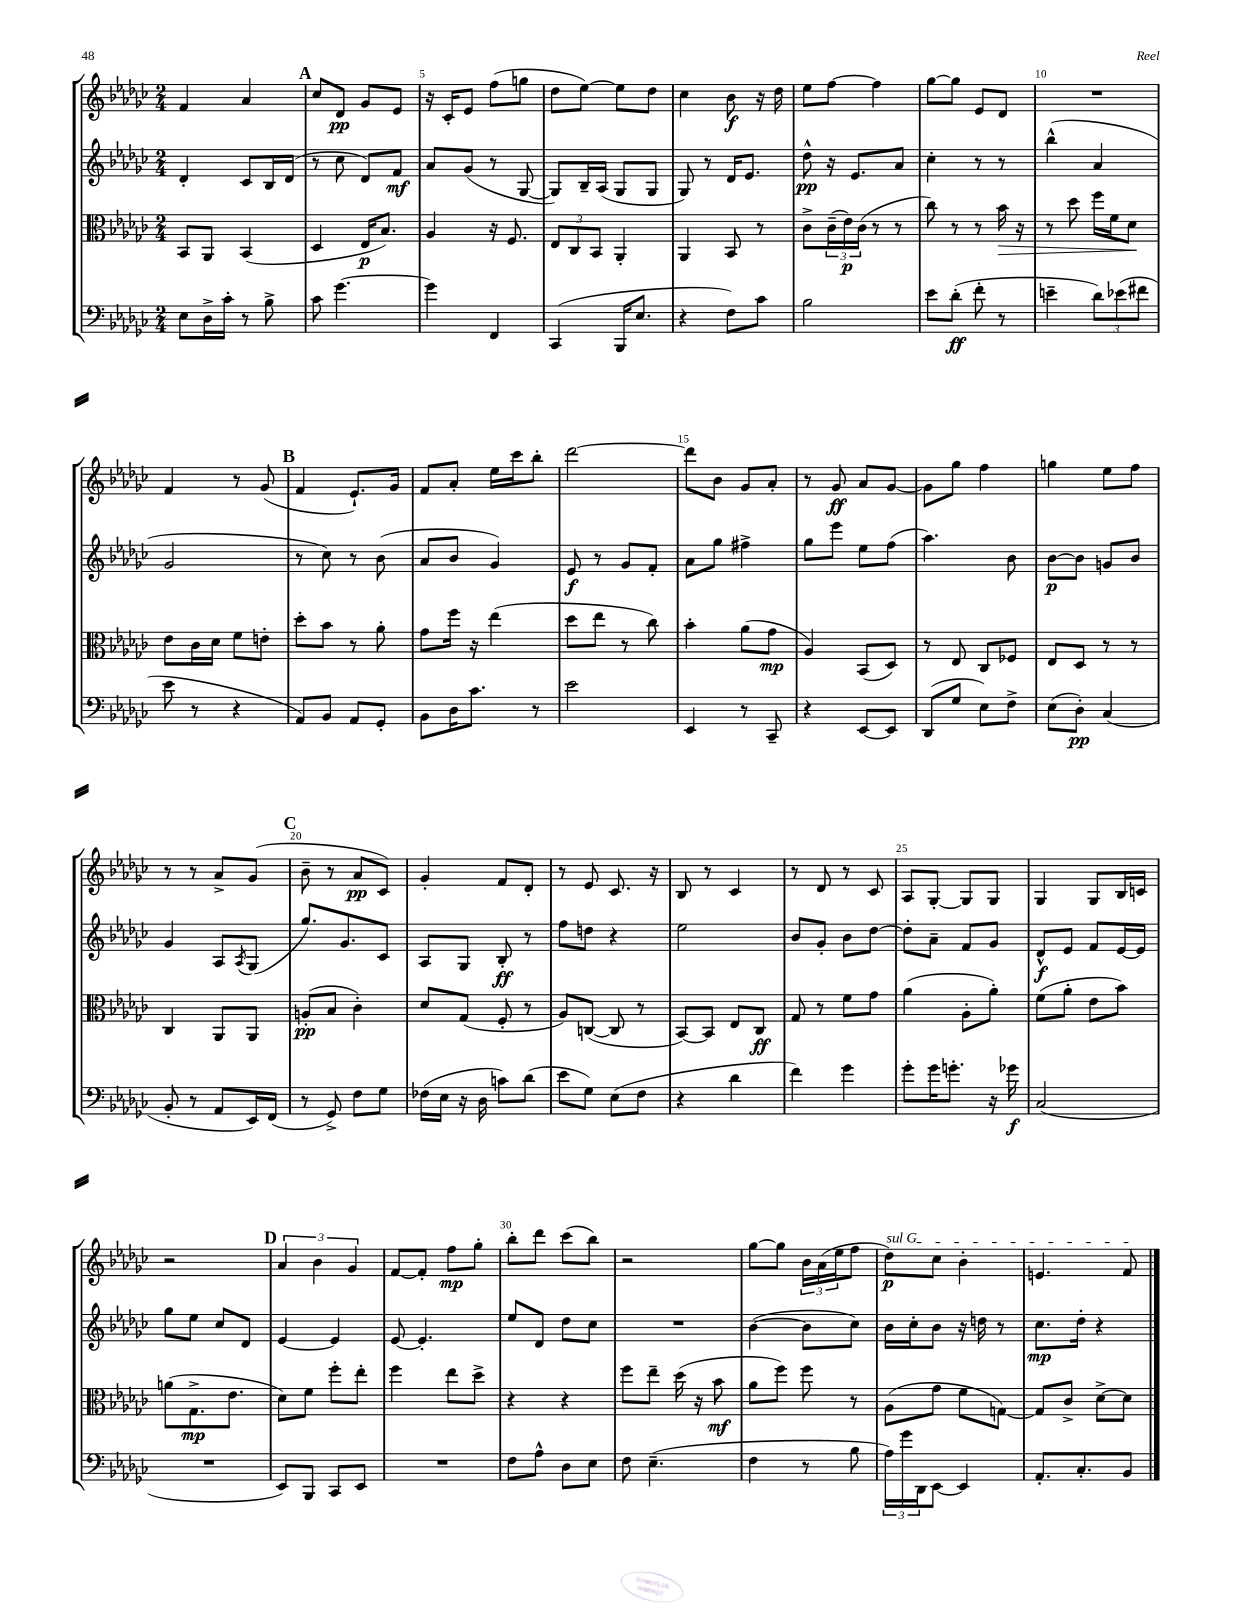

**kern	**kern	**kern	**kern
*staff4	*staff3	*staff2	*staff1
*clefF4	*clefC3	*clefG2	*clefG2
*k[b-e-a-d-g-c-]	*k[b-e-a-d-g-c-]	*k[b-e-a-d-g-c-]	*k[b-e-a-d-g-c-]
*M2/4	*M2/4	*M2/4	*M2/4
8E-	8BB-	4d-'	4f
16D-^	8AA-	.	.
16c-'	.	.	.
8r	(4BB-	8c-	4a-
8B-^	.	16B-	.
.	.	(16d-	.
=	=	=	=
8c-	4D-	8r	8cc-
[4.g-	.	8cc-	8d-
.	16E-	8d-)	8g-
.	8.B-)	.	.
.	.	8f	8e-
=	=	=	=
4g-]	4A-	8a-	16r
.	.	.	16c-'
.	.	(8g-	8e-
4FF	16r	8r	(8ff
.	8.F	.	.
.	.	[8G-	8gg
=	=	=	=
(4CC-	12E-	8G-])	8dd-
.	12C-	.	.
.	.	16B-~	[8ee-)
.	12BB-	.	.
.	.	(16A-	.
16BBB-	4AA-'	8G-	8ee-]
8.E-	.	.	.
.	.	8G-	8dd-
=	=	=	=
4r	4AA-	8G-)	4cc-
.	.	8r	.
8F)	8BB-	16d-	8b-
.	.	8.e-	.
8c-	8r	.	16r
.	.	.	16dd-
=	=	=	=
2B-	8c-^	8dd-^^	8ee-
.	(24c-~	16r	[8ff
.	24e-)	.	.
.	.	8.e-	.
.	(24c-	.	.
.	8r	.	4ff]
.	8r	8a-	.
=	=	=	=
8e-	8cc-)	4cc-'	[8gg-
(8d-'	8r	.	8gg-]
8f'	8r	8r	8e-
8r	16b-	8r	8d-
.	16r	.	.
=	=	=	=
4e~	8r	(4bb-^^	2r
.	8dd-	.	.
12d-)	16ff	4a-	.
.	16f	.	.
(12e-	.	.	.
.	8d-	.	.
12f#	.	.	.
=	=	=	=
8e-	8e-	2g-	4f
8r	16c-	.	.
.	16d-	.	.
4r	8f	.	8r
.	8e'	.	(8g-
=	=	=	=
8AA-)	8dd-'	8r	4f
8BB-	8b-	8cc-)	.
8AA-	8r	8r	8.e-`)
8GG-'	8a-'	(8b-	.
.	.	.	16g-
=	=	=	=
8BB-	8g-	8a-	8f
16D-	16ff	8b-	8a-'
8.c-	16r	.	.
.	(4ee-	4g-)	16ee-
.	.	.	16ccc-
8r	.	.	8bb-'
=	=	=	=
2e-	8dd-	8e-	[2ddd-
.	8ee-	8r	.
.	8r	8g-	.
.	8cc-)	8f'	.
=	=	=	=
4EE-	4b-'	8a-	8ddd-]
.	.	8gg-	8b-
8r	(8a-	4ff#^	8g-
8CC-~	8g-	.	8a-'
=	=	=	=
4r	4A-)	8gg-	8r
.	.	8eee-	8g-
[8EE-	(8BB-	8ee-	8a-
8EE-]	8D-)	(8ff	[8g-
=	=	=	=
(8DD-	8r	4.aa-)	8g-]
8G-	8E-	.	8gg-
8E-)	8C-	.	4ff
8F^	8F-	8b-	.
=	=	=	=
(8E-	8E-	[8b-	4gg
8D-')	8D-	8b-]	.
(4C-	8r	8g	8ee-
.	8r	8b-	8ff
=	=	=	=
8BB-'	4C-	4g-	8r
8r	.	.	8r
8AA-	8AA-	8A-	8a-^
.	.	8qA-	.
16EE-)	8AA-	(8G-	(8g-
(16FF	.	.	.
=	=	=	=
8r	(8A'	8.gg-)	8b-~
8GG-^)	8B-	.	8r
.	.	8.g-	.
8F	4c-')	.	8a-
8G-	.	8c-	8c-)
=	=	=	=
(16F-	8d-	8A-	4g-'
16E-	.	.	.
16r	(8G-	8G-	.
16D-	.	.	.
8c)	8F'	8B-'	8f
(8d-	8r	8r	8d-'
=	=	=	=
8e-	8A-)	8ff	8r
8G-)	([8C	8dd	8e-
(8E-	8C]	4r	8.c-
8F	8r	.	.
.	.	.	16r
=	=	=	=
4r	[8BB-)	2ee-	8B-
.	8BB-]	.	8r
4d-	8E-	.	4c-
.	8C-	.	.
=	=	=	=
4f)	8G-	8b-	8r
.	8r	8g-'	8d-
4g-	8f	8b-	8r
.	8g-	[8dd-	8c-
=	=	=	=
8g-'	(4a-	8dd-']	8A-
16g-	.	8a-~	[8G-'
8.g'	.	.	.
.	8A-'	8f	8G-]
16r	8a-')	8g-	8G-
16g-	.	.	.
=	=	=	=
(2C-	(8f	8d-^^	4G-
.	8a-'	8e-	.
.	8e-	8f	8G-
.	8b-)	[16e-	16B-
.	.	16e-]	16c
=	=	=	=
2r	(8a	8gg-	2r
.	8.G-^	8ee-	.
.	.	8cc-	.
.	8.e-	.	.
.	.	8d-	.
=	=	=	=
8EE-)	8d-)	[4e-	6a-
8BBB-	8f	.	.
.	.	.	6b-
8CC-	8ff'	4e-]	.
.	.	.	6g-
8EE-	8ee-'	.	.
=	=	=	=
2r	4ff	[8e-	[8f
.	.	4.e-']	8f']
.	8ee-	.	8ff
.	8dd-^	.	8gg-'
=	=	=	=
8F	4r	8ee-	8bb-'
8A-^^	.	8d-	8ddd-
8D-	4r	8dd-	(8ccc-
8E-	.	8cc-	8bb-)
=	=	=	=
8F	8ff	2r	2r
(4.E-~	8ee-~	.	.
.	(16dd-	.	.
.	16r	.	.
.	8b-	.	.
=	=	=	=
4F	8a-	([4b-	[8gg-
.	8ff)	.	8gg-]
8r	8ff	8b-]	24b-
.	.	.	(24a-
.	.	.	24ee-
8B-	8r	8cc-)	8ff
=	=	=	=
24A-)	(8A-	16b-	8dd-)
24g-	.	.	.
.	.	16cc-'	.
24DD-	.	.	.
[8EE-	8g-	8b-	8cc-
4EE-]	8f	16r	4b-'
.	.	16dd	.
.	[8G)	8r	.
=	=	=	=
8.AA-'	8G]	8.cc-	4.e
.	8c-^	.	.
8.C-'	.	16dd-'	.
.	[8d-^	4r	.
8BB-	8d-]	.	8f
==	==	==	==
*-	*-	*-	*-
